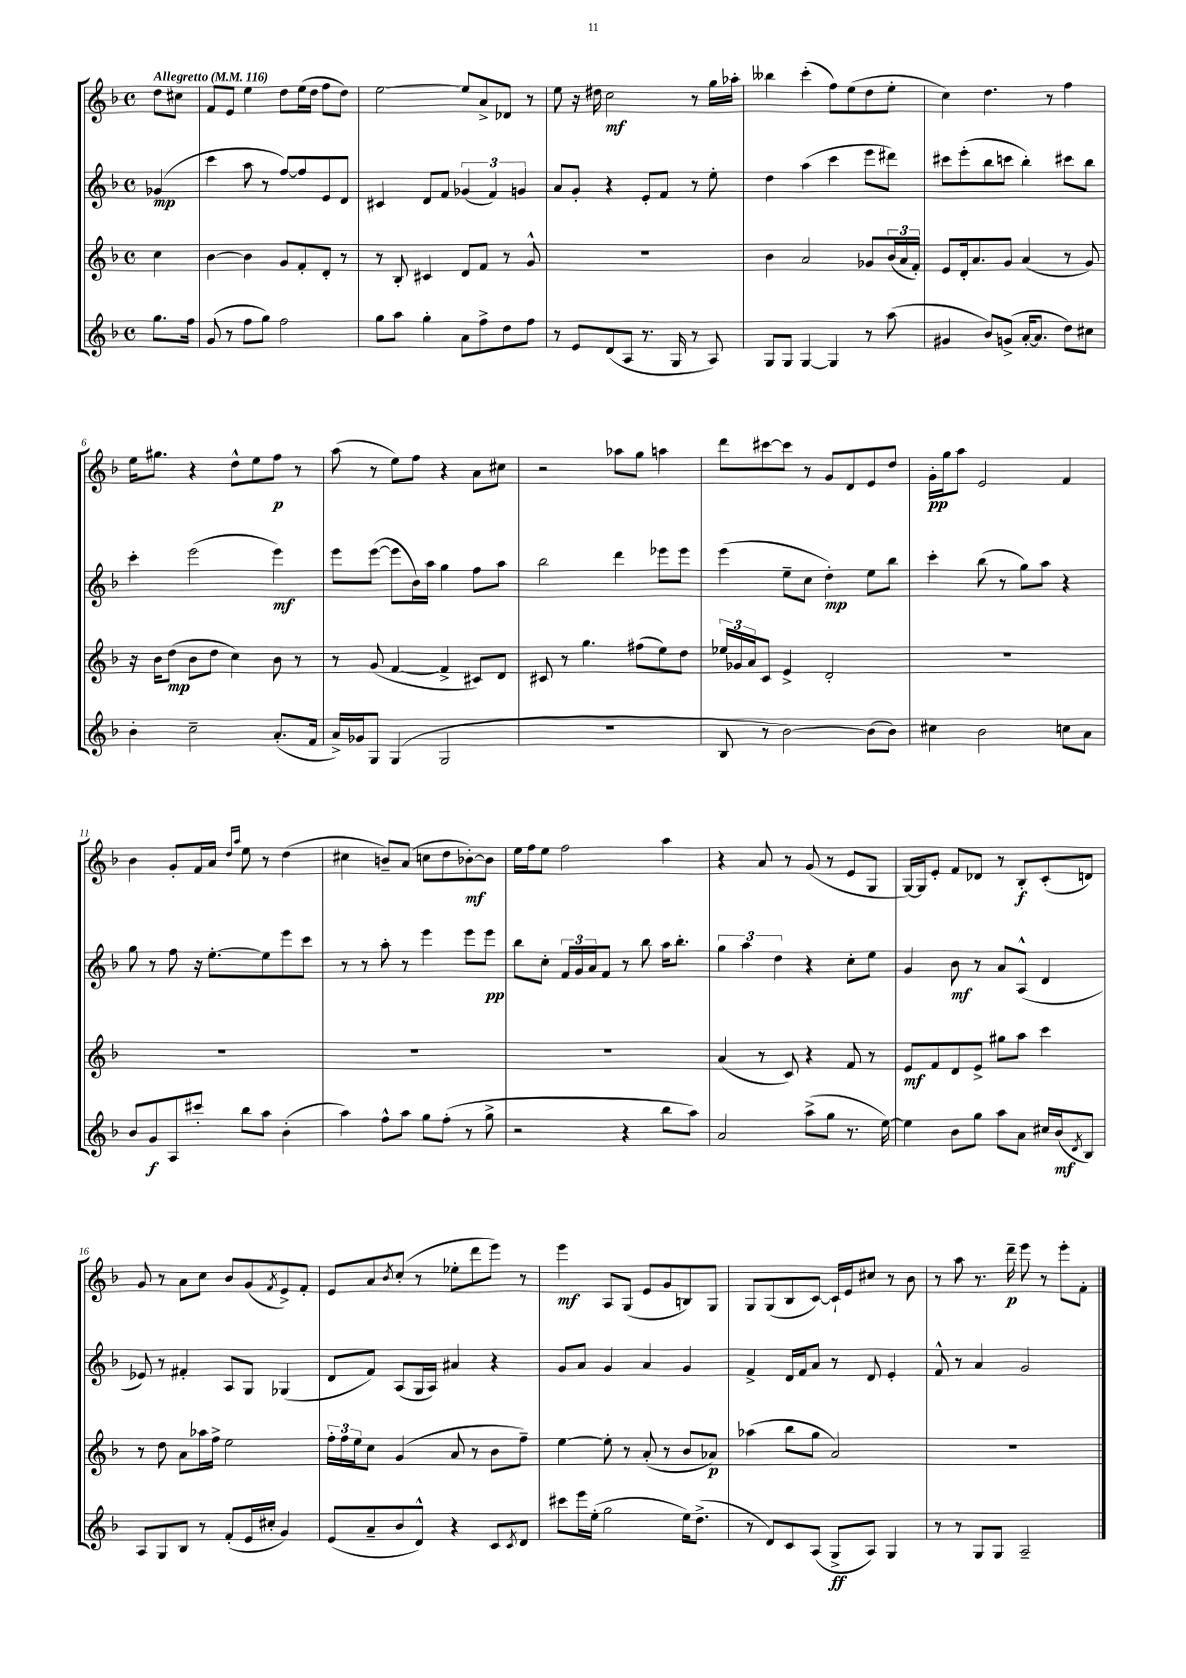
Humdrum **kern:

**kern	**dynam	**kern	**dynam	**kern	**dynam	**kern	**dynam
*part4	*part4	*part3	*part3	*part2	*part2	*part1	*part1
*staff4	*staff4	*staff3	*staff3	*staff2	*staff2	*staff1	*staff1
*clefG2	*	*clefG2	*	*clefG2	*	*clefG2	*
*k[b-]	*	*k[b-]	*	*k[b-]	*	*k[b-]	*
*M4/4	*	*M4/4	*	*M4/4	*	*M4/4	*
*met(c)	*	*met(c)	*	*met(c)	*	*met(c)	*
*MM116	*	*MM116	*	*MM116	*	*MM116	*
=	=	=	=	=	=	=	=
!	!	!	!	!	!	!LO:TX:a:B:t=Allegretto	!
8.gg\L	.	4cc\	.	(4g-X/	mp	8dd\L	.
.	.	.	.	.	.	8cc#X\J	.
16ff\Jk	.	.	.	.	.	.	.
=1	=1	=1	=1	=1	=1	=1	=1
(8g/	.	[4b-\	.	4ccc\	.	8f/L	.
8r	.	.	.	.	.	8e/J	.
8ff\L	.	4b-\]	.	8aa\	.	4ee\	.
8gg\J)	.	.	.	8r	.	.	.
2ff\	.	8g/L	.	[8ff/L)	.	8dd\L	.
.	.	8f'/	.	8ff/]	.	(16ee\L	.
.	.	.	.	.	.	16dd\JJ	.
.	.	8d'/J	.	8e/	.	8ff\L	.
.	.	8r	.	8d/J	.	8dd\J)	.
=2	=2	=2	=2	=2	=2	=2	=2
8gg\L	.	8r	.	4c#X/	.	[2ee\	.
8aa\J	.	8B-'/	.	.	.	.	.
4gg'\	.	4c#X/	.	8d/L	.	.	.
.	.	.	.	8f/J	.	.	.
8a\L	.	8d/L	.	(6g-X/	.	8ee/L]	.
8ff^\	.	8f/J	.	.	.	8a^/	.
.	.	.	.	6f/)	.	.	.
8dd\	.	8r	.	.	.	8d-X/J	.
.	.	.	.	6gn/	.	.	.
8ff\J	.	8g^^/	.	.	.	8r	.
=3	=3	=3	=3	=3	=3	=3	=3
8r	.	1r	.	8a/L	.	8ee\	.
8e/L	.	.	.	8g'/J	.	16r	.
.	.	.	.	.	.	16dd#X\	.
(8d/	.	.	.	4r	.	2cc\	mf
8A/J	.	.	.	.	.	.	.
8.r	.	.	.	8e'/L	.	.	.
.	.	.	.	8f/J	.	.	.
16G/	.	.	.	.	.	.	.
8r	.	.	.	8r	.	8r	.
8A/)	.	.	.	8ee'\	.	16gg\LL	.
.	.	.	.	.	.	16aa-X'\JJ	.
=4	=4	=4	=4	=4	=4	=4	=4
8G/L	.	4b-\	.	4dd\	.	4bb--X\	.
8G/J	.	.	.	.	.	.	.
[4G/	.	2a/	.	(4aa\	.	(4ccc'\	.
4G/]	.	.	.	4ccc\	.	8ff\L)	.
.	.	.	.	.	.	(8ee\	.
8r	.	8g-X/L	.	8eee\L	.	8dd\	.
(8aa\	.	(24b-/L	.	8ddd#X\J)	.	8ee'\J	.
.	.	24a/	.	.	.	.	.
.	.	24f'/JJ)	.	.	.	.	.
=5	=5	=5	=5	=5	=5	=5	=5
4g#X/	.	8e/L	.	8ccc#X\L	.	4cc\)	.
.	.	16d'/k	.	(8eee'\	.	.	.
.	.	8.a/	.	.	.	.	.
8b-/L)	.	.	.	8bb-\	.	4.dd\	.
(8gn^/J	.	8g/J	.	8cccn\J	.	.	.
[16a'/KL	.	(4a/	.	4bb-'\)	.	.	.
8.a/J]	.	.	.	.	.	.	.
.	.	.	.	.	.	8r	.
8dd\L)	.	8r	.	8ccc#X\L	.	4ff\	.
8cc#X\J	.	8g/)	.	8bb-\J	.	.	.
!!LO:LB:g=z
=6	=6	=6	=6	=6	=6	=6	=6
4b-'\	.	16r	.	4ccc'\	.	16ee\KL	.
.	.	16b-\KL	.	.	.	8.gg#X\J	.
.	.	(8dd\J	mp	.	.	.	.
2cc~\	.	8b-\L	.	(2eee\	.	4r	.
.	.	8dd\J	.	.	.	.	.
.	.	4cc\)	.	.	.	8dd^^\L	.
.	.	.	.	.	.	8ee\	.
(8.a'/L	.	8b-\	.	4eee\)	mf	8ff\J	p
.	.	8r	.	.	.	8r	.
16f/Jk	.	.	.	.	.	.	.
=7	=7	=7	=7	=7	=7	=7	=7
16a^/LL)	.	8r	.	8eee\L	.	(8aa\	.
16g-X/J	.	.	.	.	.	.	.
8G/J	.	(8g/	.	([8eee\J	.	8r	.
(4G/	.	[4f/	.	8eee\L]	.	8ee\L)	.
.	.	.	.	16b-\L)	.	8ff\J	.
.	.	.	.	16aa\JJ	.	.	.
2G/	.	4f^/]	.	4gg\	.	4r	.
.	.	8c#X/L)	.	8ff\L	.	8a\L	.
.	.	8d/J	.	8aa\J	.	8cc#X\J	.
=8	=8	=8	=8	=8	=8	=8	=8
1r	.	8c#X/	.	2bb-\	.	2r	.
.	.	8r	.	.	.	.	.
.	.	4.gg\	.	.	.	.	.
.	.	.	.	4ddd\	.	8aa-X\L	.
.	.	(8ff#X\L	.	.	.	8gg\J	.
.	.	8ee\)	.	8eee-X\L	.	4aan\	.
.	.	8dd\J	.	8eee-\J	.	.	.
=9	=9	=9	=9	=9	=9	=9	=9
8B-/	.	24ee-X/LL	.	(4eee\	.	8ddd\L	.
.	.	24g-X/	.	.	.	.	.
.	.	24a/J	.	.	.	.	.
8r	.	8c/J	.	.	.	[8ccc#X\	.
[2b-\)	.	4e^/	.	8ee~\L	.	8ccc#\J]	.
.	.	.	.	8cc\J	.	8r	.
.	.	2d'/	.	4dd'\)	mp	8g/L	.
.	.	.	.	.	.	8d/	.
(8b-\L]	.	.	.	8ee\L	.	8e/	.
8b-\J)	.	.	.	8bb-\J	.	8dd/J	.
=10	=10	=10	=10	=10	=10	=10	=10
4cc#X\	.	1r	.	4ccc'\	.	16g'\LL	pp
.	.	.	.	.	.	16gg\J	.
.	.	.	.	.	.	8aa\J	.
2b-\	.	.	.	(8bb-\	.	2e/	.
.	.	.	.	8r	.	.	.
.	.	.	.	8gg\L)	.	.	.
.	.	.	.	8aa\J	.	.	.
8ccn\L	.	.	.	4r	.	4f/	.
8a\J	.	.	.	.	.	.	.
!!LO:LB:g=z
=11	=11	=11	=11	=11	=11	=11	=11
8b-/L	.	1r	.	8gg\	.	4b-\	.
8g/	f	.	.	8r	.	.	.
8A/	.	.	.	8ff\	.	8g'/L	.
8ccc#X'/J	.	.	.	16r	.	16f/L	.
.	.	.	.	[8.ee'\L	.	16a/JJ	.
.	.	.	.	.	.	16qqdd/LL	.
.	.	.	.	.	.	16qqaa/JJ	.
8bb-\L	.	.	.	.	.	8ee\	.
8aa\J	.	.	.	8ee\]	.	8r	.
(4b-'\	.	.	.	8eee\	.	(4dd\	.
.	.	.	.	8ccc\J	.	.	.
=12	=12	=12	=12	=12	=12	=12	=12
4aa\)	.	1r	.	8r	.	4cc#X\	.
.	.	.	.	8r	.	.	.
8ff^^\L	.	.	.	8aa'\	.	8bn~/L)	.
8aa\J	.	.	.	8r	.	(8a/J	.
8gg\L	.	.	.	4eee\	.	8ccn\L	.
(8ff'\J	.	.	.	.	.	8dd\	.
8r	.	.	.	8eee\L	.	[8b-X'\)	mf
8gg^\	.	.	.	8eee\J	pp	8b-\J]	.
=13	=13	=13	=13	=13	=13	=13	=13
2r	.	1r	.	8bb-\L	.	16ee\LL	.
.	.	.	.	.	.	16ff\J	.
.	.	.	.	8cc'\J	.	8ee\J	.
.	.	.	.	24f/LL	.	2ff\	.
.	.	.	.	24g/	.	.	.
.	.	.	.	24a/J	.	.	.
.	.	.	.	8f/J	.	.	.
4r	.	.	.	8r	.	.	.
.	.	.	.	8bb-\	.	.	.
8bb-\L	.	.	.	16aa\KL	.	4aa\	.
.	.	.	.	8.bb-'\J	.	.	.
8aa\J)	.	.	.	.	.	.	.
=14	=14	=14	=14	=14	=14	=14	=14
2a/	.	(4a/	.	6gg\	.	4r	.
.	.	.	.	6aa\	.	.	.
.	.	8r	.	.	.	8a/	.
.	.	.	.	6dd\	.	.	.
.	.	8c/)	.	.	.	8r	.
(8aa^\L	.	4r	.	4r	.	(8g/	.
8gg\J	.	.	.	.	.	8r	.
8.r	.	8f/	.	8cc'\L	.	8e/L	.
.	.	8r	.	8ee\J	.	8G/J	.
[16ee\)	.	.	.	.	.	.	.
=15	=15	=15	=15	=15	=15	=15	=15
4ee\]	.	8e/L	mf	4g/	.	[16G/LL)	.
.	.	.	.	.	.	16G/J]	.
.	.	8f/	.	.	.	8e'/J	.
8b-\L	.	8d/	.	8b-\	mf	8f/L	.
8gg\J	.	8e^/J	.	8r	.	8d-X/J	.
8aa\L	.	8gg#X\L	.	8a/L	.	8r	.
8a\J	.	8aa\J	.	(8A^^/J	.	8B-'/L	f
16cc#X/LL	.	4ccc\	.	4d/	.	(8c'/	.
(16b-/J	mf	.	.	.	.	.	.
8qd/	.	.	.	.	.	.	.
8B-/J)	.	.	.	.	.	8dn/J)	.
!!LO:LB:g=z
=16	=16	=16	=16	=16	=16	=16	=16
8A/L	.	8r	.	8e-X/)	.	8g/	.
8G/	.	8dd\	.	8r	.	8r	.
8B-/J	.	8a\L	.	4f#X'/	.	8a\L	.
8r	.	16aa-X\L	.	.	.	8cc\J	.
.	.	16ff^\JJ	.	.	.	.	.
(8f'/L	.	2ee\	.	8A/L	.	8b-/L	.
16e/L	.	.	.	8G/J	.	(8g/	.
16cc#X'/JJ	.	.	.	.	.	.	.
.	.	.	.	.	.	8qf/	.
4g/)	.	.	.	(4G-X/	.	8e^/)	.
.	.	.	.	.	.	8f'/J	.
=17	=17	=17	=17	=17	=17	=17	=17
(8e/L	.	24ff'\LL	.	8d/L	.	8e/L	.
.	.	24ff\	.	.	.	.	.
.	.	24ee\J	.	.	.	.	.
8a~/	.	8cc\J	.	8f/J)	.	8a/	.
.	.	.	.	.	.	8qb-/	.
8b-/	.	(4g/	.	(8A/L	.	(8cc'/J	.
8d^^/J)	.	.	.	16G/L	.	8r	.
.	.	.	.	16A/JJ)	.	.	.
4r	.	8a/	.	4a#X/	.	8ee-X'\L	.
.	.	8r	.	.	.	8ddd\	.
8c/L	.	8b-\L	.	4r	.	8eee\J)	.
8qc/	.	.	.	.	.	.	.
8d/J	.	8ff~\J)	.	.	.	8r	.
=18	=18	=18	=18	=18	=18	=18	=18
8ccc#X\L	.	[4ee\	.	8g/L	.	4eee\	mf
16eee\L	.	.	.	8a/J	.	.	.
(16ee'\JJ	.	.	.	.	.	.	.
2gg\	.	8ee'\]	.	4g/	.	8A/L	.
.	.	8r	.	.	.	(8G/J	.
.	.	(8a'/	.	4a/	.	8e/L	.
.	.	8r	.	.	.	8g/	.
16ee\KL)	.	8b-/L	.	4g/	.	8Bn/)	.
(8.dd^\J	.	.	.	.	.	.	.
.	.	8a-X/J)	p	.	.	8G/J	.
=19	=19	=19	=19	=19	=19	=19	=19
8r	.	(4aa-X\	.	4f^/	.	8G/L	.
8d/L)	.	.	.	.	.	(8G/	.
8c/	.	8bb-\L	.	16d/LL	.	8B-/	.
.	.	.	.	16f/J	.	.	.
(8A/J	.	8gg\J	.	8a/J	.	[8c/J)	.
8G^/L	ff	2a/)	.	8r	.	16c`/LL]	.
.	.	.	.	.	.	16e/J	.
8A/J)	.	.	.	8d/	.	8cc#X/J	.
4G/	.	.	.	4e'/	.	8r	.
.	.	.	.	.	.	8b-\	.
=20	=20	=20	=20	=20	=20	=20	=20
8r	.	1r	.	8f^^/	.	8r	.
8r	.	.	.	8r	.	8aa\	.
8G/L	.	.	.	4a/	.	8.r	.
8G/J	.	.	.	.	.	.	.
.	.	.	.	.	.	16ddd~\	p
2A~/	.	.	.	2g/	.	8eee\	.
.	.	.	.	.	.	8r	.
.	.	.	.	.	.	8eee'\L	.
.	.	.	.	.	.	8f'\J	.
==	==	==	==	==	==	==	==
*-	*-	*-	*-	*-	*-	*-	*-
